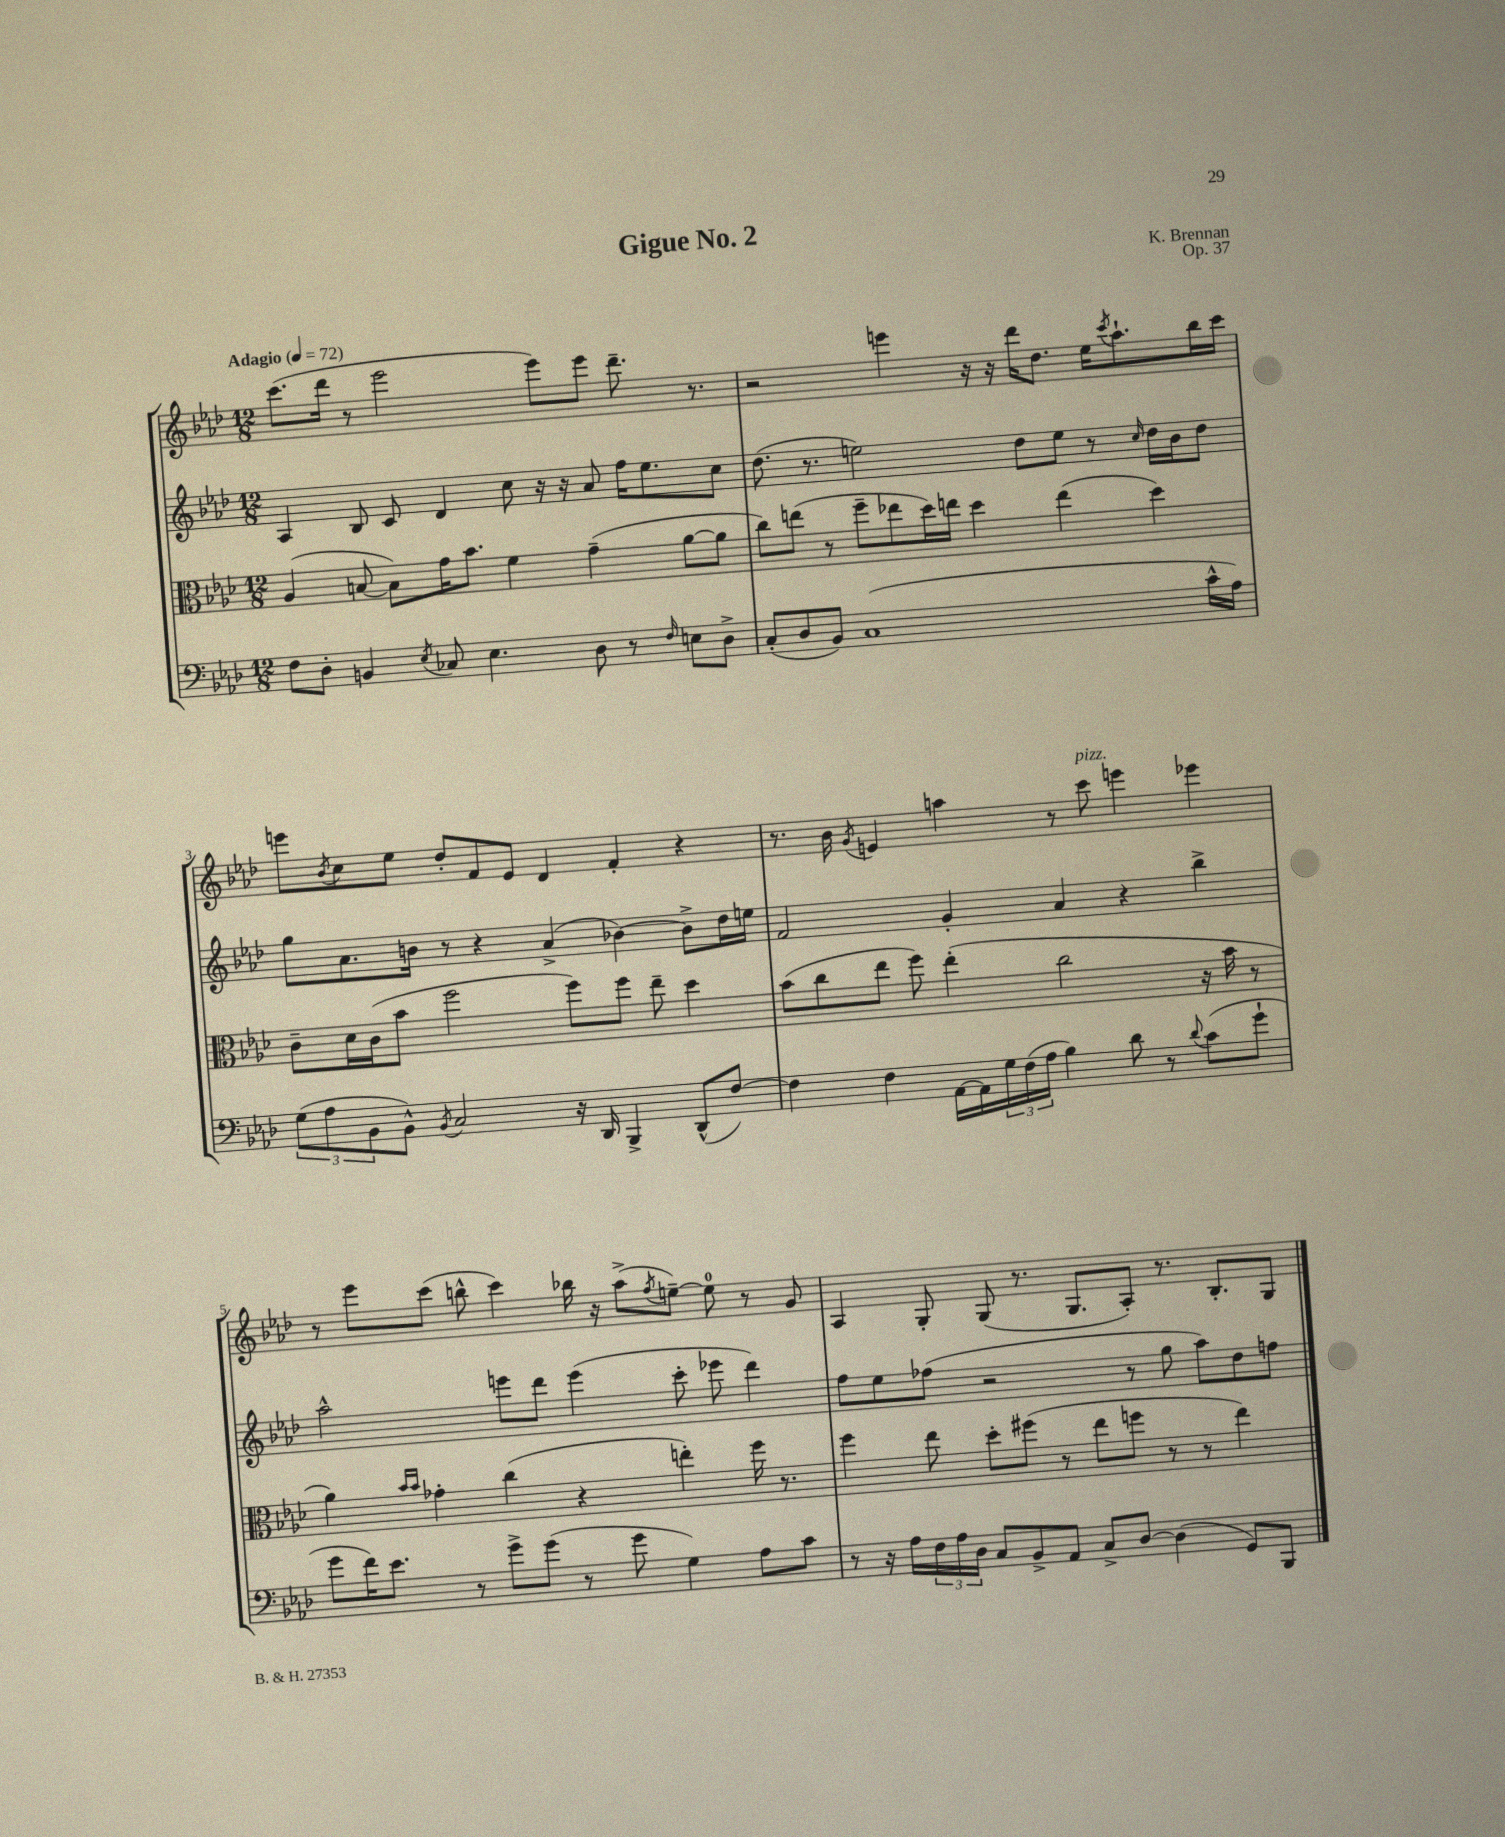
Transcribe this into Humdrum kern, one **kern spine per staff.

**kern	**kern	**kern	**kern
*staff4	*staff3	*staff2	*staff1
*clefF4	*clefC3	*clefG2	*clefG2
*k[b-e-a-d-]	*k[b-e-a-d-]	*k[b-e-a-d-]	*k[b-e-a-d-]
*M12/8	*M12/8	*M12/8	*M12/8
*MM72	*MM72	*MM72	*MM72
8F	(4A-	4A-	(8.ccc
8D-'	.	.	.
.	.	.	16ddd-
4BB	[8B	8B-	8r
.	8B])	8c	2eee-
8qE-	.	.	.
8C-	16g	4d-	.
.	8.b-	.	.
4.E-	.	.	.
.	4f	8cc	.
.	.	16r	8eee-)
.	.	16r	.
8D-	(4g~	8a-	8eee-
8r	.	16ff	8.ddd-~
.	.	8.ee-	.
16qqF	.	.	.
8E	[8a-	.	.
.	.	.	8.r
8D-^	8a-]	8cc	.
=	=	=	=
(8C'	8cc)	(8.dd-	2r
8D-	(8ee	.	.
.	.	8.r	.
8BB-)	8r	.	.
(1C	8ff~	2ee)	.
.	8ee-	.	4eee
.	16dd-)	.	.
.	16ee	.	.
.	4dd-	.	16r
.	.	.	16r
.	.	8dd-	16ddd-
.	.	.	8.dd-
.	(4ee	8ee	.
.	.	8r	16ee-
.	.	.	8qccc
.	.	.	8.aa-`
.	.	16qqcc	.
.	4dd-)	16dd-	.
.	.	16b-	.
16c^^	.	8dd-	16bb-
16A-)	.	.	16ccc
=	=	=	=
(12G	8c~	8gg	8eee
12A-	.	.	.
.	.	.	8qb-
.	16d-	8.a-	8cc
12BB-	.	.	.
.	(16c	.	.
8BB-^^)	8b-	.	8ee-
.	.	16b	.
8qBB-	.	.	.
2C	2ff	8r	8dd-'
.	.	4r	8f
.	.	.	8e-
.	.	(4a-^	4d-
16r	8ff)	.	.
16DD-	.	.	.
4BBB-^	8ff	[4b-)	4f'
.	8ee-~	.	.
(8DD-^^	4dd-	8b-^]	4r
[8F)	.	16dd-	.
.	.	16ee	.
=	=	=	=
4F]	(8b-	2f	8.r
.	8cc	.	.
.	.	.	16b-
.	.	.	8qg
4F	8ee-	.	4e
.	8ff)	.	.
[16AA-	(4ee-'	4g'	4aa
16AA-]	.	.	.
24G	.	.	.
(24F	.	.	.
24A-	.	.	.
4B-)	2cc	4a-	8r
.	.	.	8ccc
8d-	.	4r	4eee
8r	.	.	.
8qqd-	.	.	.
(8c	16r	4bb-^	4eee-
.	16b-	.	.
8g`	8r	.	.
=	=	=	=
8g	4a-)	2aa-^^	8r
16f)	.	.	8eee-
8.e-	.	.	.
.	16qqb-	.	.
.	16qqb-	.	.
.	4g-'	.	(8ccc
8r	.	.	8bb^^
8g^	(4cc	8eee	4ccc)
(8g	.	8ddd-	.
8r	4r	(4eee	16bb-
.	.	.	16r
8g	.	.	(8aa-^
.	.	.	8qff
4G)	4ee')	8ccc'	[8ee~)
.	.	8eee-	8ee]
8A-	16ff	4ddd-)	8r
.	8.r	.	.
8c	.	.	8g
=	=	=	=
8r	4ff	8ff	4A-
16r	.	8ee-	.
16A-	.	.	.
24F	8ee-	(8ff-	8G'
24A-	.	.	.
24D-	.	.	.
8C	8dd-'	2r	(8G
8BB-^	(8ff#	.	8.r
8AA-	8r	.	.
.	.	.	8.G
8C^	8ee-	.	.
[8D-	8ff	8r	8A-')
(4D-]	8r	8gg	8.r
.	8r	8aa-)	.
.	.	.	8.B-'
8GG)	4ee-)	8dd-	.
8BBB-	.	8ff	8G
==	==	==	==
*-	*-	*-	*-
